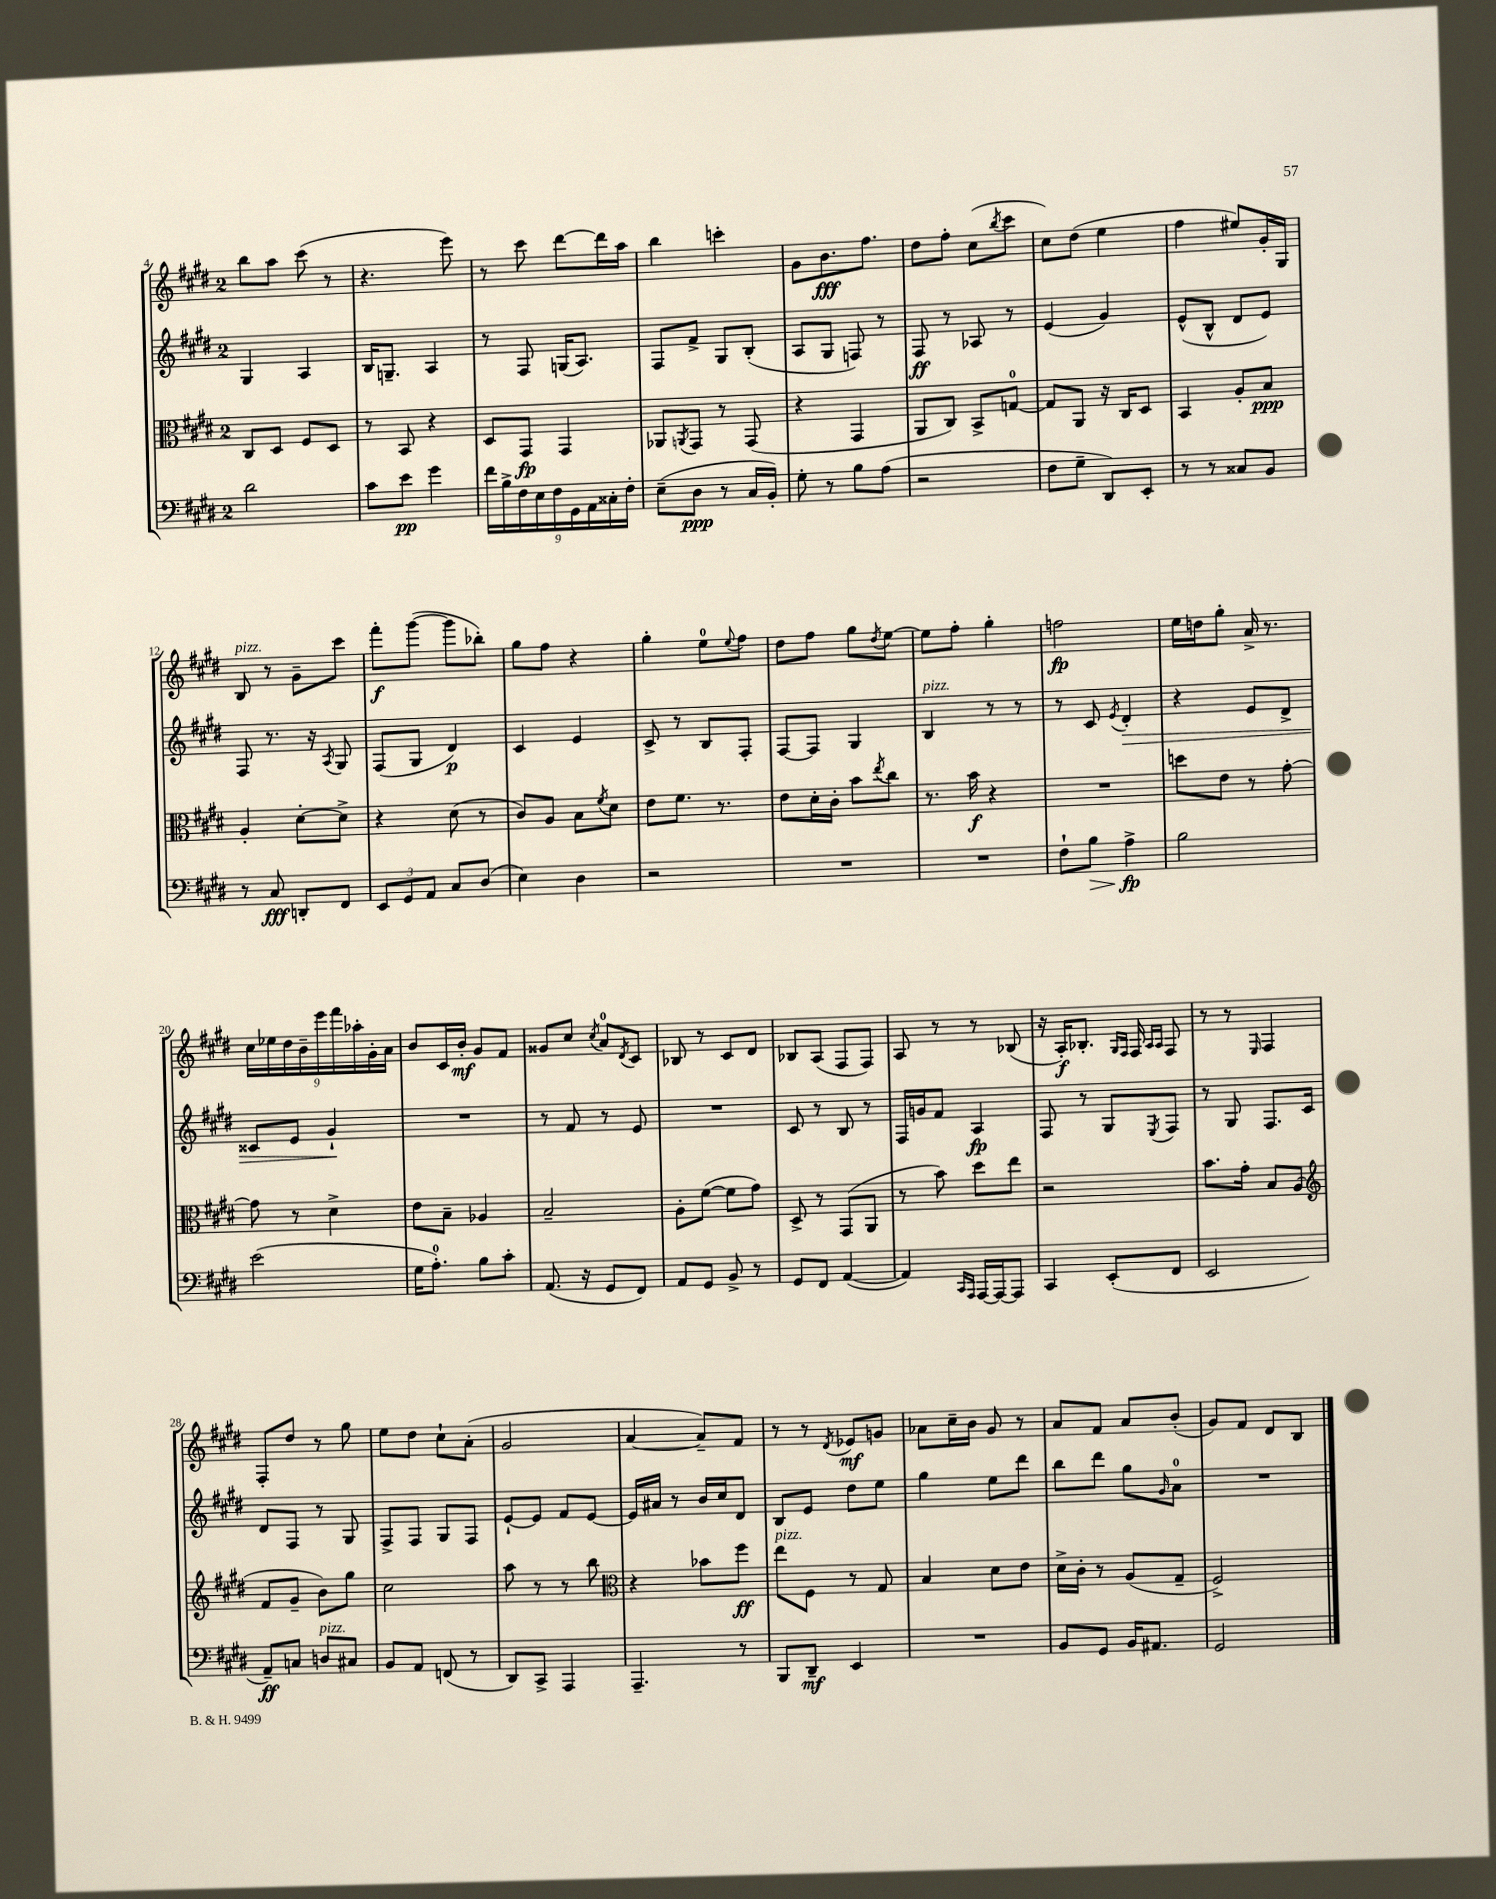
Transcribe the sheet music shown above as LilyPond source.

<<
\new StaffGroup <<
\new Staff = "s0" {
    \clef treble \key e \major \once \override Staff.TimeSignature.style = #'single-digit \time 2/4
    b''8 a''8 cis'''8( r8 |
    r4. e'''8) |
    r8 cis'''8 dis'''8~ dis'''16 a''16 |
    b''4 c'''4-. |
    gis'8 b'8.\fff fis''8. |
    dis''8 fis''8-. cis''8( \acciaccatura { b''8 } cis'''8 |
    cis''8) dis''8( e''4 |
    fis''4 eis''8) gis'16-. gis16 |
    b8^\markup { \italic "pizz." } r8 gis'8-- cis'''8 |
    fis'''8-.\f gis'''8~( gis'''8 bes''8-.) |
    gis''8 fis''8 r4 |
    gis''4-. e''8-0 \appoggiatura { e''8 } fis''8 |
    dis''8 fis''8 gis''8 \acciaccatura { dis''8 } e''8~ |
    e''8 fis''8-. gis''4-. |
    f''2\fp |
    e''16 d''16 gis''8-. a'16-> r8. |
    \tuplet 9/8 { cis''16 ees''16 dis''16 b'16-- e'''16 fis'''16 aes''16-. gis'16-. a'16 } |
    b'8 cis'16 b'16-.\mf gis'8 fis'8 |
    gisis'8 cis''8 \acciaccatura { cis''8 } a'8-0 \acciaccatura { dis'8 } cis'8 |
    bes8 r8 cis'8 dis'8 |
    bes8 a8( fis8 fis8) |
    a8 r8 r8 bes8( |
    r16 a16-.\f) bes8.-. \grace { gis16 fis16 } fis16 \grace { a16 a16 } fis8 |
    r8 r8 \grace { e16 } fis4 |
    fis8-. dis''8 r8 gis''8 |
    e''8 dis''8 cis''8-! a'8-.( |
    gis'2 |
    a'4~ a'8--) fis'8 |
    r8 r8 \acciaccatura { dis'8 } ees'8\mf g'8 |
    aes'8 cis''16-- b'16 gis'8 r8 |
    a'8 fis'8 a'8 b'8-.( |
    gis'8) fis'8 dis'8 b8 \bar "|." |
}
\new Staff = "s1" {
    \clef treble \key e \major \once \override Staff.TimeSignature.style = #'single-digit \time 2/4
    gis4 a4 |
    b16 g8.-- a4 |
    r8 fis8 g16( a8.) |
    fis8 fis'8-> gis8 b8-.( |
    a8 gis8 f8) r8 |
    fis8\ff r8 aes8 r8 |
    e'4( gis'4) |
    e'8-^( b8-^ dis'8 e'8) |
    fis8 r8. r16 \acciaccatura { a8 } gis8 |
    fis8( gis8 dis'4\p) |
    cis'4 e'4 |
    cis'8-> r8 b8 fis8-. |
    fis8~ fis8 gis4 |
    b4^\markup { \italic "pizz." } r8 r8 |
    r8 cis'8 \acciaccatura { e'8 } dis'4-.\> |
    r4 e'8 dis'8-> |
    cisis'8 e'8 gis'4-!\! |
    R2 |
    r8 fis'8 r8 e'8 |
    R2 |
    cis'8 r8 b8 r8 |
    fis16 g'16 fis'8 a4\fp |
    fis8 r8 gis8 \acciaccatura { e8 } fis8 |
    r8 gis8 fis8. cis'16 |
    dis'8 fis8 r8 gis8 |
    fis8-> fis8 gis8 fis8 |
    e'8~-! e'8 fis'8 e'8~ |
    e'16 ais'16 r8 b'16 cis''16 dis'8 |
    b8 e'8 dis''8 e''8 |
    gis''4 e''8 dis'''8 |
    b''8 dis'''8 gis''8 \grace { gis'16 } a'8-0 |
    R2 \bar "|." |
}
\new Staff = "s2" {
    \clef alto \key e \major \once \override Staff.TimeSignature.style = #'single-digit \time 2/4
    cis8 dis8 fis8 dis8 |
    r8 b,8 r4 |
    dis8 gis,8\fp gis,4 |
    aes,8 \acciaccatura { a,8 } gis,8 r8 gis,8( |
    r4 gis,4 |
    a,8 cis8) b,8-> g8-0~ |
    g8 a,8 r16 cis16 dis8 |
    b,4 a8-. b8\ppp |
    a4-. dis'8~-. dis'8-> |
    r4 dis'8( r8 |
    cis'8) a8 b8 \acciaccatura { fis'8 } dis'8 |
    e'8 fis'8. r8. |
    e'8 dis'16-. cis'16-. b'8 \acciaccatura { e''8 } cis''8 |
    r8. b'16\f r4 |
    R2 |
    d''8 e'8 r8 gis'8~-. |
    gis'8 r8 dis'4-> |
    e'8 b8-- aes4 |
    b2-- |
    a8-. fis'8~( fis'8 gis'8) |
    dis8-> r8 gis,8( a,8 |
    r8 b'8) dis''8 e''8 |
    r2 |
    b'8. gis'16-. b8 a8( |
    \clef treble fis'8 gis'8-- b'8) gis''8 |
    cis''2 |
    a''8 r8 r8 b''8 |
    \clef alto r4 bes'8 fis''8\ff |
    e''8^\markup { \italic "pizz." } fis8 r8 gis8 |
    b4 dis'8 e'8 |
    dis'16-> cis'16-. r8 a8( gis8-- |
    fis2->) \bar "|." |
}
\new Staff = "s3" {
    \clef bass \key e \major \once \override Staff.TimeSignature.style = #'single-digit \time 2/4
    dis'2 |
    cis'8 e'8\pp gis'4 |
    \tuplet 9/8 { fis'16 b16-> fis16 e16 fis16 gis,16 a,16 cisis16-. fis16-. } |
    e8--( dis8\ppp r8 cis16 b,16-.) |
    gis8-. r8 b8 a8( |
    r2 |
    fis8 gis8-- dis,8) e,8-. |
    r8 r8 cisis8 b,8 |
    r8 cis8\fff d,8-. fis,8 |
    \tuplet 3/2 { e,8 gis,8 a,8 } cis8 dis8( |
    e4) dis4 |
    r2 |
    R2 |
    R2 |
    fis8-! b8\> a4->\fp\! |
    b2 |
    e'2( |
    gis16 a8.-0-.) b8 cis'8-. |
    a,8.( r16 gis,8 fis,8) |
    a,8 gis,8 b,8-> r8 |
    gis,8 fis,8 a,4~( |
    a,4) \grace { cis,16 a,,16 } a,,16~ a,,16~ a,,8 |
    cis,4 e,8-.( fis,8 |
    e,2 |
    a,8--\ff) c8 d8^\markup { \italic "pizz." } cis8 |
    b,8 a,8 f,8( r8 |
    dis,8) cis,8-> a,,4 |
    a,,4.-- r8 |
    b,,8 dis,8--\mf e,4 |
    R2 |
    b,8 gis,8 b,16 ais,8. |
    gis,2 \bar "|." |
}
>>
>>
\layout { \context { \Score currentBarNumber = #4 } }
